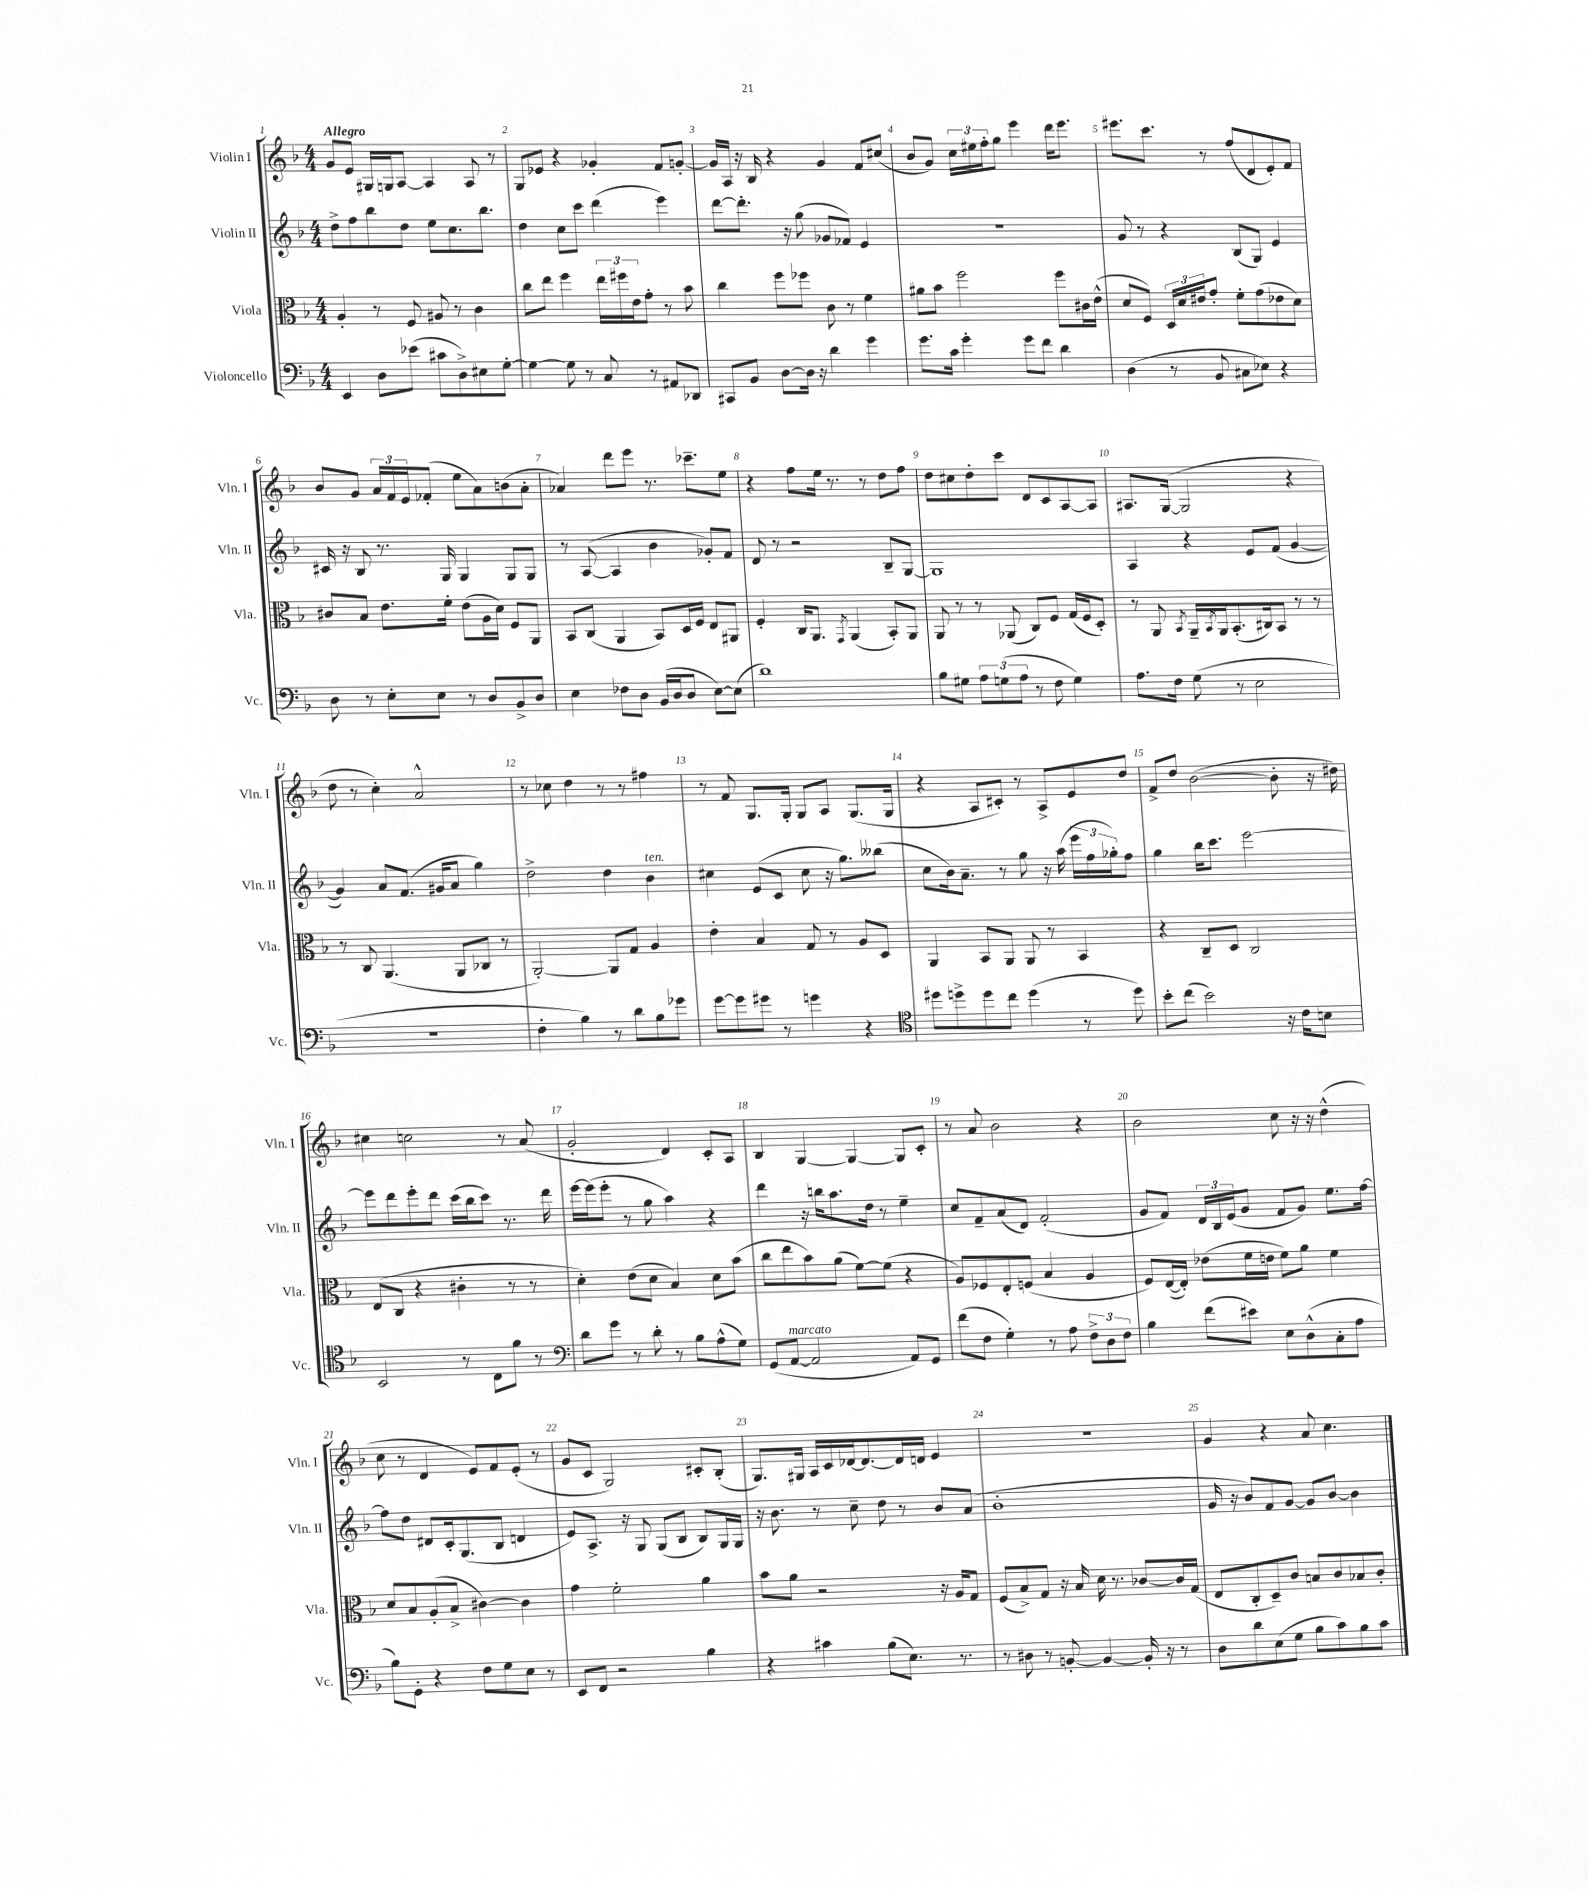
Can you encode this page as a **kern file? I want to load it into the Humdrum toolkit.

**kern	**kern	**kern	**kern
*staff4	*staff3	*staff2	*staff1
*clefF4	*clefC3	*clefG2	*clefG2
*k[b-]	*k[b-]	*k[b-]	*k[b-]
*M4/4	*M4/4	*M4/4	*M4/4
4EE/	4A'/	8dd^\L	8g/L
.	.	8ff\	8e/J
8D\L	8r	8bb-\	16G#/LL
.	.	.	16G/J
(8e-\J	8F/	8dd\J	[8A/J
8c#\L	8A#/	8ee\L	4A/]
8D^\)	8r	8.cc\	.
8E#\	4c\	.	8A/
.	.	8.bb-\J	.
[8G'\J	.	.	8r
=	=	=	=
4G\_	8cc\L	4dd\	8G/L
.	8ee\J	.	8e-/J
8G\]	4ff\	8cc\L	4r
8r	.	8ccc\J	.
8C/	24ee\LL	(4ddd\	4g-'/
.	24ff#\	.	.
.	24e\J	.	.
8r	8g'\J	.	.
8AA#/L	8r	4eee\)	8f/L
8DD-/J	8b-\	.	[8g'/J
=	=	=	=
8CC#/L	4cc\	[8ddd\L	16g/]LL
.	.	.	16A/JJ
8BB-/J	.	8.ddd'\]J	16r
.	.	.	16B-/
[8D\L	8ff\L	.	4r
.	.	16r	.
16D\]Jk	8ff-\J	(8gg\	.
16r	.	.	.
4d\	8c\	8g-/L	4g/
.	8r	8f-/J)	.
4g\	4f\	4e/	8f/L
.	.	.	(8cc#/J
=	=	=	=
8.g\L	8a#\L	1r	8b-/L
.	8b-\J	.	8g/J)
16c\Jk	.	.	.
4g'\	2ff\	.	24cc\LL
.	.	.	24ee#\
.	.	.	24ff'\J
.	.	.	8gg\J
8g\L	.	.	4eee\
8f\J	.	.	.
4d\	8ff\L	.	16ddd\LK
.	.	.	8.eee\J
.	16c#\L	.	.
.	(16e^^\JJ	.	.
=	=	=	=
(4D\	8d/L	8g/	8.eee#\L
.	8F/J)	8r	.
.	.	.	8.ccc\J
8r	24D/LL	4r	.
.	24d/	.	.
.	24e#/J	.	.
8BB-/	8g'/J	.	8r
8C#\L	8f'\L	(8B-/L	(8ff/L
8E-\J)	(8g\	8G/J)	8d/
4r	8e-\	4e/	8e'/)
.	8d\J)	.	8f/J
=	=	=	=
8D\	8c#/L	16c#/	8b-/L
.	.	16r	.
8r	8B-/J	8B-/	8g/J
8E'\L	8.e\L	8.r	24a/LL
.	.	.	24f/
.	.	.	24e/J
8E\J	.	.	(8f-'/J
.	16f'\Jk	16G/	.
8r	(8e\L	4G/	8ee\L
8D/L	16A\L	.	8a\)
.	16d\JJ)	.	.
8BB-^/	8F/L	8G/L	(8b\
8D/J	8AA/J	8G/J	8a'\J
=	=	=	=
4E\	8BB-/L	8r	4a-/)
.	(8C/J	([8A/	.
8F-\L	4AA/	4A/]	8ddd\L
8D\J	.	.	8eee\J
(16BB-/LL	8BB-/L)	4b-\	8.r
16D/J	.	.	.
8D/J	16D/L	.	.
.	16F/JJ	.	8.ccc-~\L
[8E\L)	8E/L	8g-'/L)	.
(8E\]J	8AA#/J	8f/J	8ee\J
=	=	=	=
1d)	4F'/	8d/	4r
.	.	8r	.
.	16C/LK	2r	8ff\L
.	8.AA/J	.	.
.	.	.	16ee\Jk
.	.	.	8.r
.	8qGG/	.	.
.	(4AA/	.	.
.	.	.	8r
.	8BB-'/L)	8B-~/L	8dd\L
.	8AA/J	[8G/J	8ff\J
=	=	=	=
8B-\L	8AA/	1G]	8dd\L
8G#\J	8r	.	8cc#\
12A\L	8r	.	8dd'\
(12G\	.	.	.
.	(8AA-/	.	8ccc\J
12A\J	.	.	.
8r	8C/L)	.	8d/L
8F\	8F/J	.	8c/
4G\)	(16G/LL	.	[8A/
.	16F/J	.	.
.	8D'/J)	.	8A/]J
=	=	=	=
8.A\L	8r	4A/	8.A#/L
.	8AA/	.	.
16F\Jk	.	.	([16G/Jk
.	8qBB-/	.	.
(8G\	16AA~/LL	4r	2G/]
.	8qBB-/	.	.
.	16AA/J	.	.
8r	(8.BB-'/	.	.
2E\	.	8e/L	.
.	16C#/k)	.	.
.	8BB-/J	(8f/J	.
.	8r	[4g/	4r
.	8r	.	.
=	=	=	=
1r	8r	4g/])	8dd\
.	8C/	.	8r
.	(4.AA/	8a/L	4cc'\)
.	.	(8.f/J	.
.	.	.	2a^^/
.	.	16g#/LK	.
.	8AA/L	8a/J	.
.	8C-/J	4gg\)	.
.	8r	.	.
=	=	=	=
4F'\	[2AA'/)	2dd^\	8r
.	.	.	8cc-\
4B-\)	.	.	4dd\
8r	8AA/]L	4dd\	8r
8d\L	8G/J	.	8r
8B-\	4A/	4b-\	4ff#\
8g-\J	.	.	.
=	=	=	=
[8g\L	4e'\	4cc#\	8r
8g\]	.	.	8f/
8g#\J	4B-/	(8e/L	8.G/L
8r	.	8c/J	.
.	.	.	16G'/Jk
4g\	8G/	8cc#\	8G/L
.	8r	16r	8A/J
.	.	8.gg\L)	.
4r	8A/L	.	(8.G/L
.	8D/J	(8bb--\J	.
.	.	.	16G/Jk
=	=	=	=
*clefC4	*	*	*
8dd#\L	4AA/	8cc\L	4r
8dd^\	.	16b-\k)	.
.	.	8.a~\J	.
8dd\	8BB-/L	.	8A/L
8cc\J	8AA/J	8r	8c#'/J)
(4dd\	8AA/	8gg\	8r
.	8r	16r	8A^/L
.	.	(16aa\	.
8r	4BB-/	24eee\LL	8e/
.	.	24ff\	.
.	.	24gg-'\J)	.
8dd\)	.	8ff\J	8dd/J
=	=	=	=
8b-'\L	4r	4gg\	8f^/L
(8cc\J	.	.	8dd/J
2b-\)	8C~/L	16bb-\LK	([2b-\
.	.	8.ccc\J	.
.	8D/J	.	.
.	2C/	[2eee\	.
16r	.	.	8b-'\]
16c\LK	.	.	.
8B\J	.	.	16r
.	.	.	16dd#\)
=	=	=	=
2BB-/	(8E/L	8eee\]L	4cc#\
.	8C/J	8ddd\	.
.	4r	8eee'\	2cc\
.	.	8ddd\J	.
8r	4c#'\	(16ccc\LL	.
.	.	16bb-\J	.
8C\L	.	8ccc\J)	.
8f\J	8r	8.r	8r
8r	8r	.	(8a/
.	.	16ddd\	.
=	=	=	=
*clefF4	*	*	*
8d\L	4d'\)	[16eee\LL	2g'/
.	.	(16eee\]J	.
8g\J	.	8eee'\J	.
8r	(8e\L	8r	.
8d'\	8d\J	8gg\	.
8r	4B-/)	4aa\)	4d/)
8B-\L	.	.	.
(8A^^\	8d\L	4r	8c'/L
8G\J)	(8b-\J	.	8A/J
=	=	=	=
(8GG/L	8cc\L	4ddd\	4B-/
[8AA/J	8ee\	.	.
2AA/]	8b-\)	16r	[4G/
.	.	16bb\LK	.
.	(8a\J	8.aa\	.
.	[8f\L)	.	4G/_
.	.	16dd\Jk	.
.	(8f\]J	8r	.
8AA/L)	4r	4ee~\	8G/]L
8GG/J	.	.	8c'/J
=	=	=	=
(8f\L	8A/L)	8cc/L	8r
8F\J	8F-/	8f~/	8a/
4G'\)	8E'/	(8a/	2b-\
.	(8F/J	8d/J)	.
8r	4B-/	(2f'/	.
8A\	.	.	.
12F^\L	4A/	.	4r
12D\	.	.	.
12F\J	.	.	.
=	=	=	=
4B-\	8F/L)	8g/L	2b-\
.	([16E/L	8f/J)	.
.	16E'/]JJ)	.	.
(8f\L	(8e-\L	24d/LL	.
.	.	24B-/	.
.	.	(24e/J	.
8e#\J)	16f\L	8g/J	.
.	16e\JJ	.	.
8E\L	8f\L)	8f/L	8cc\
(8D^^\	8a\J	8g/J)	16r
.	.	.	16r
8C'\	4f\	8.ee\L	(4dd^^\
8A\J	.	.	.
.	.	[16ff\Jk	.
=	=	=	=
8B-\L)	8d/L	8ff\]L	8cc\
8GG'\J	8B-/	8dd\J	8r
4r	(8A'/	8d#/L	4d/
.	8B-^/J	16c'/k	.
.	.	(8.G/	.
8F\L	[4c#\)	.	8e/L)
8G\	.	8B-/J	8f/
8E\J	4c#\]	4d/	(8e'/J
8r	.	.	8r
=	=	=	=
8EE/L	4g\	8e/L)	8g/L
8FF/J	.	8.A^/J	8c/J
2r	2f'\	.	2G/)
.	.	16r	.
.	.	8G/	.
.	.	(8G/L	.
.	.	8B-/J	.
4B-\	4a\	8B-/L)	8c#'/L
.	.	16G/L	(8B-'/J
.	.	16G/JJ	.
=	=	=	=
4r	8b-\L	16r	8.G/L)
.	.	8.b-\	.
.	8a\J	.	.
.	.	.	16G#/Jk
4c#\	2r	8r	16A/LL
.	.	.	16c/
.	.	8cc~\	[16d-/J
.	.	.	8.d-/_
(8B-\L	.	8dd\	.
8.E\J)	.	8r	16d-/]L
.	.	.	16d/JJ
.	16r	8b-/L	4e/
8.r	16A/LK	.	.
.	8G/J	(8a/J	.
=	=	=	=
8r	(8F/L	1b-'	1r
8D#\	8B-^/)	.	.
8r	8G/J	.	.
[8BB'/	16r	.	.
.	16B-/	.	.
4BB/_	16d\	.	.
.	8.r	.	.
16BB'/]	[8c-/L	.	.
16r	.	.	.
8r	16c-/]L	.	.
.	(16G/JJ	.	.
=	=	=	=
8D\L	8E/L	16g/	4g/
.	.	16r	.
8d\	8C'/	8b-/L)	.
(8E\	8D~/)	8f/	4r
8G\J	8c/J	[8g/J	.
8B-\L	8B/L	8g/]L	8a/
8c\)	8c/	[8b-/J	4.cc\
8B-\	8B-/	4b-\]	.
8c\J	8c'/J	.	.
==	==	==	==
*-	*-	*-	*-
